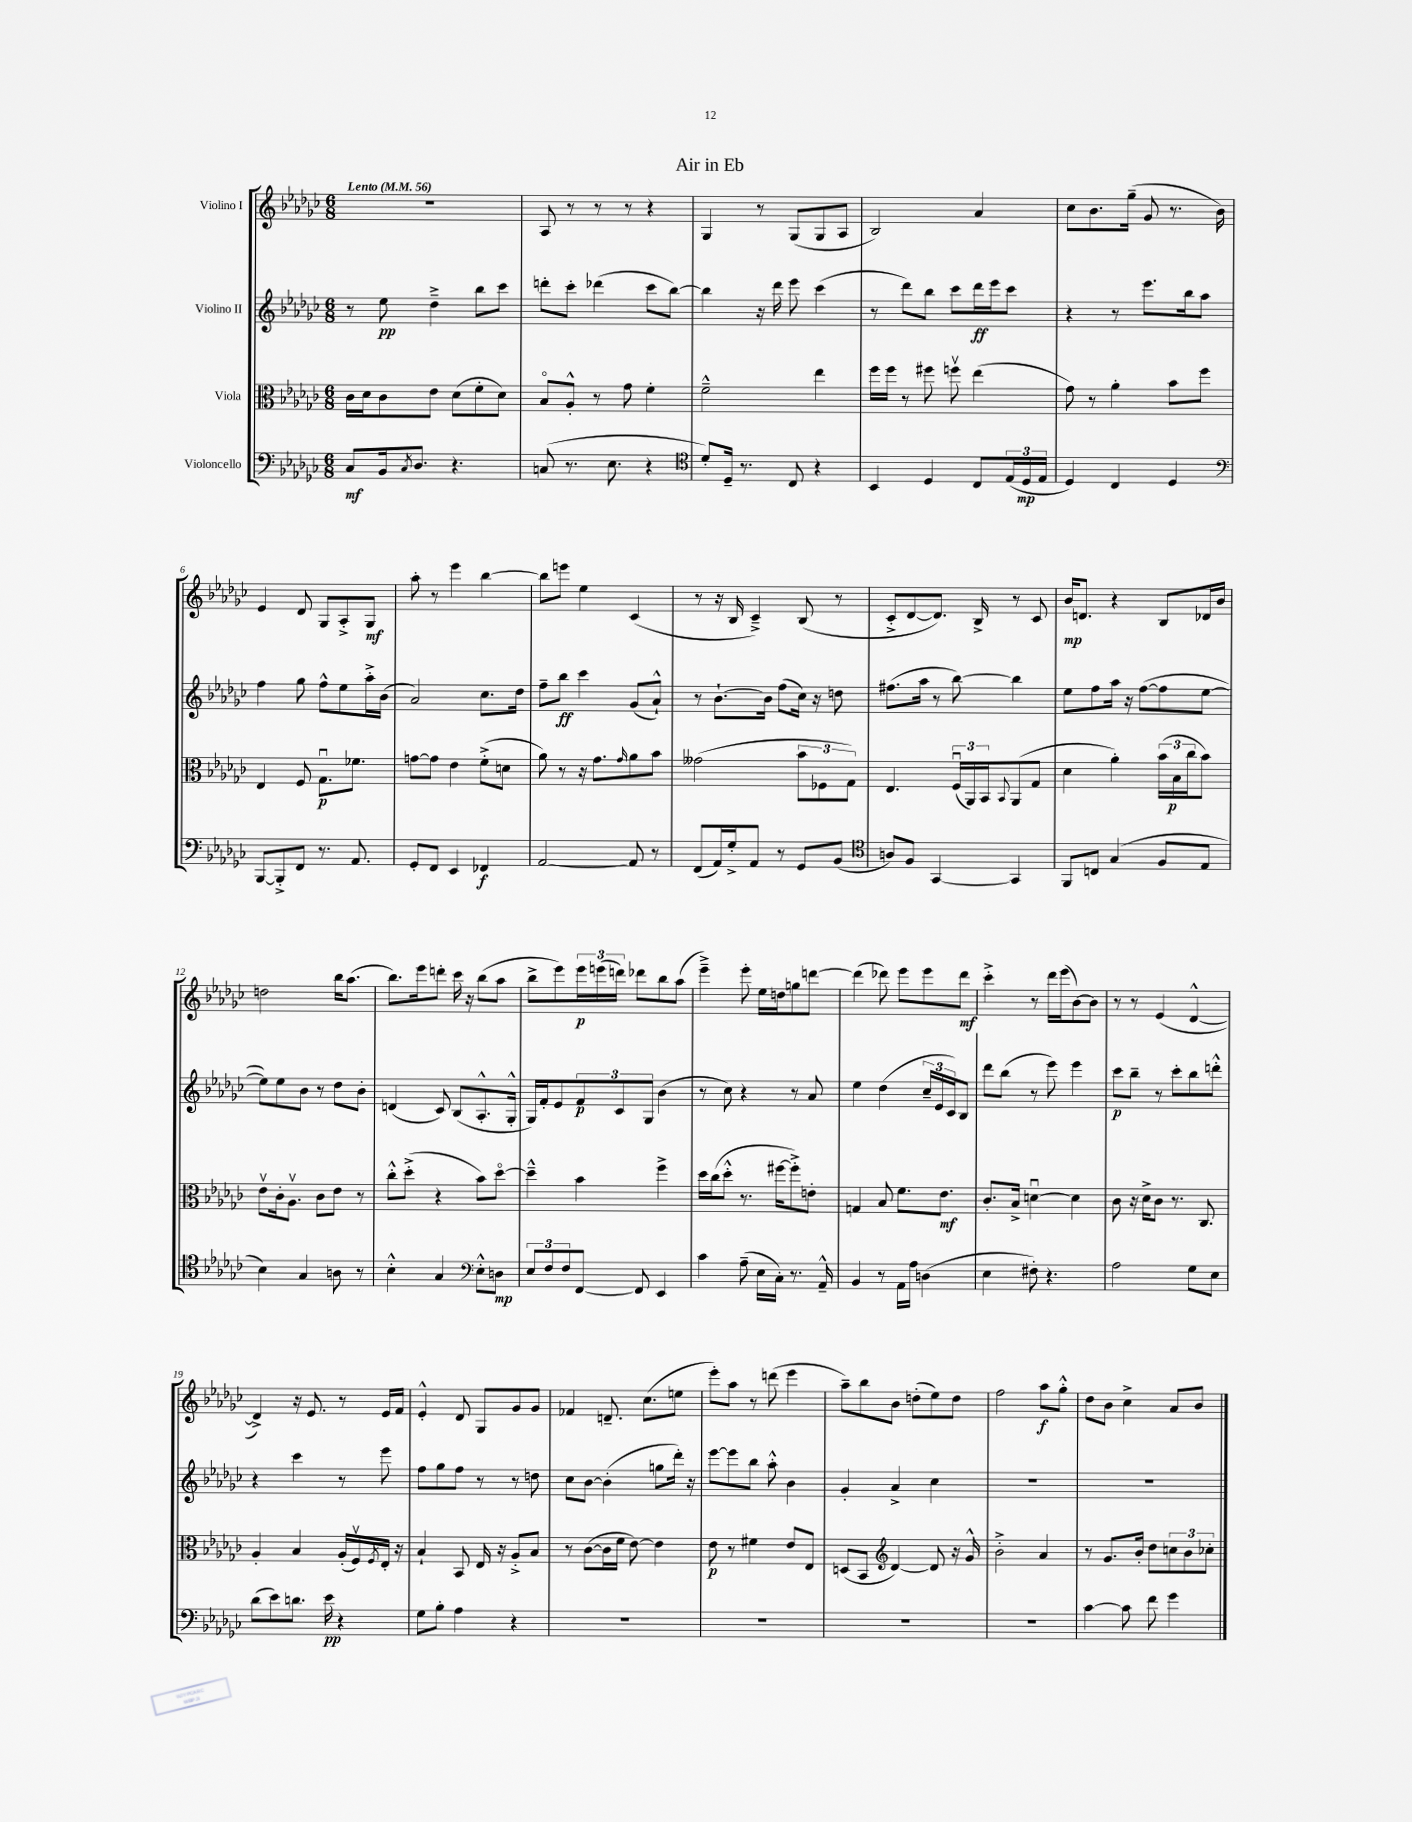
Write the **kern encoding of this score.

**kern	**dynam	**kern	**dynam	**kern	**dynam	**kern	**dynam
*part4	*part4	*part3	*part3	*part2	*part2	*part1	*part1
*staff4	*staff4	*staff3	*staff3	*staff2	*staff2	*staff1	*staff1
*I"Violoncello	*	*I"Viola	*	*I"Violino II	*	*I"Violino I	*
*clefF4	*	*clefC3	*	*clefG2	*	*clefG2	*
*k[b-e-a-d-g-c-]	*	*k[b-e-a-d-g-c-]	*	*k[b-e-a-d-g-c-]	*	*k[b-e-a-d-g-c-]	*
*M6/8	*	*M6/8	*	*M6/8	*	*M6/8	*
*MM56	*	*MM56	*	*MM56	*	*MM56	*
=1	=1	=1	=1	=1	=1	=1	=1
!	!	!	!	!	!	!LO:TX:a:B:t=Lento	!
8C-/L	mf	16c-\LL	.	8r	.	2.r	.
.	.	16d-\J	.	.	.	.	.
16BB-/k	.	8c-\	.	8ee-\	pp	.	.
8qC-/	.	.	.	.	.	.	.
8.D-/J	.	.	.	.	.	.	.
.	.	8e-\J	.	4dd-~^\	.	.	.
4.r	.	(8d-\L	.	.	.	.	.
.	.	8f'\	.	8bb-\L	.	.	.
.	.	8d-\J)	.	8ccc-\J	.	.	.
=2	=2	=2	=2	=2	=2	=2	=2
(8Cn/	.	8B-/L	.	8dddn'\L	.	8A-/	.
8.r	.	8A-'^^/J	.	8ccc-'\J	.	8r	.
.	.	8r	.	(4ddd-X\	.	8r	.
8.E-\	.	.	.	.	.	.	.
.	.	8g-\	.	.	.	8r	.
4r	.	4f'\	.	8ccc-\L	.	4r	.
.	.	.	.	[8bb-\J)	.	.	.
=3	=3	=3	=3	=3	=3	=3	=3
*clefC4	*	*	*	*	*	*	*
8d-'/L)	.	2f~^^\	.	4bb-\]	.	4G-/	.
16D-~/Jk	.	.	.	.	.	.	.
8.r	.	.	.	.	.	.	.
.	.	.	.	16r	.	8r	.
.	.	.	.	16ddd-\	.	.	.
8C-/	.	.	.	8eee-\	.	(8G-/L	.
4r	.	4ee-\	.	(4ccc-\	.	8G-/	.
.	.	.	.	.	.	8A-/J	.
=4	=4	=4	=4	=4	=4	=4	=4
4BB-/	.	16ff\LL	.	8r	.	2B-/)	.
.	.	16ff\JJ	.	.	.	.	.
.	.	8r	.	8ddd-\L)	.	.	.
4D-/	.	8ff#X\	.	8bb-\J	.	.	.
.	.	8ffnv\	.	8ccc-\L	.	.	.
8C-/L	.	(4ee-\	.	16ddd-\L	ff	4a-/	.
.	.	.	.	16eee-\J	.	.	.
(24E-/L	.	.	.	8ccc-\J	.	.	.
24D-/	mp	.	.	.	.	.	.
24E-/JJ	.	.	.	.	.	.	.
=5	=5	=5	=5	=5	=5	=5	=5
4D-/)	.	8g-\)	.	4r	.	8cc-\L	.
.	.	8r	.	.	.	8.b-\	.
4C-/	.	4a-'\	.	8r	.	.	.
.	.	.	.	.	.	(16gg-~\Jk	.
.	.	.	.	8.eee-\L	.	8g-/	.
4D-/	.	8b-\L	.	.	.	8.r	.
.	.	.	.	16bb-\k	.	.	.
.	.	8ff\J	.	8aa-\J	.	.	.
.	.	.	.	.	.	16b-\)	.
!!LO:LB:g=z
=6	=6	=6	=6	=6	=6	=6	=6
*clefF4	*	*	*	*	*	*	*
[8BBB-/L	.	4E-/	.	4ff\	.	4e-/	.
8BBB-'^/]	.	.	.	.	.	.	.
8FF/J	.	8F/	.	8gg-\	.	8d-/	.
8.r	.	8.G-u\L	p	8ff^^\L	.	8G-/L	.
.	.	.	.	8ee-\	.	8A-'^/	.
8.AA-/	.	8.f-X\J	.	.	.	.	.
.	.	.	.	16aa-'^\L	.	8G-/J	mf
.	.	.	.	(16b-\JJ	.	.	.
=7	=7	=7	=7	=7	=7	=7	=7
8GG-'/L	.	[8gn\L	.	2a-/)	.	8aa-'\	.
8FF/J	.	8g\J]	.	.	.	8r	.
4EE-/	.	4e-\	.	.	.	4eee-\	.
4FF-X/	f	(8f'^\L	.	8.cc-\L	.	[4bb-\	.
.	.	8dn\J	.	.	.	.	.
.	.	.	.	16dd-\Jk	.	.	.
=8	=8	=8	=8	=8	=8	=8	=8
[2AA-/	.	8a-\)	.	8ff~\L	.	8bb-\L]	.
.	.	8r	.	8bb-\J	ff	8eeen\J	.
.	.	16r	.	4ccc-\	.	4ee-\	.
.	.	8.g-\L	.	.	.	.	.
.	.	16qqg-/	.	.	.	.	.
8AA-/]	.	8a-\	.	(8g-/L	.	(4c-/	.
8r	.	8b-\J	.	8a-`^^/J)	.	.	.
=9	=9	=9	=9	=9	=9	=9	=9
(8FF/L	.	(2g--X\	.	8r	.	8r	.
16AA-/L)	.	.	.	[8.b-`\L	.	16r	.
16G-'^/J	.	.	.	.	.	16B-/	.
8AA-/J	.	.	.	.	.	4c-~^/)	.
.	.	.	.	16b-\Jk]	.	.	.
8r	.	.	.	(8ff\L	.	.	.
8GG-/L	.	12b-\L	.	16cc-\Jk)	.	(8B-/	.
.	.	.	.	16r	.	.	.
.	.	12F-X\	.	.	.	.	.
(8BB-/J	.	.	.	8ddn\	.	8r	.
.	.	12G-\J)	.	.	.	.	.
=10	=10	=10	=10	=10	=10	=10	=10
*clefC4	*	*	*	*	*	*	*
8An/L)	.	4.E-/	.	(8.ff#X\L	.	8c-'^/L	.
8F/J	.	.	.	.	.	[8d-/	.
.	.	.	.	16aa-\Jk	.	.	.
[4GG-/	.	.	.	8r	.	8.d-/J])	.
.	.	(24Fu/LL	.	[8bb-\)	.	.	.
.	.	24AA-/)	.	.	.	.	.
.	.	.	.	.	.	16B-^/	.
.	.	24BB-/J	.	.	.	.	.
.	.	8qqBB-/	.	.	.	.	.
4GG-/]	.	(8AA-/	.	4bb-\]	.	8r	.
.	.	8G-/J	.	.	.	8c-/	.
=11	=11	=11	=11	=11	=11	=11	=11
8FF/L	.	4d-\	.	8ee-\L	.	16b-/KL	mp
.	.	.	.	.	.	8.dn/J	.
8Cn/J	.	.	.	8ff\	.	.	.
(4G-/	.	4a-'\)	.	16aa-\Jk	.	4r	.
.	.	.	.	16r	.	.	.
.	.	.	.	([8ff\L	.	.	.
8F/L	.	(24b-\LL	.	8ff\]	.	8B-/L	.
.	.	24B-\	p	.	.	.	.
.	.	24cc-\J	.	.	.	.	.
8E-/J	.	8b-\J)	.	[8ee-\J	.	16d-X/L	.
.	.	.	.	.	.	16b-/JJ	.
!!LO:LB:g=z
=12	=12	=12	=12	=12	=12	=12	=12
4B-\)	.	8e-v\L	.	8ee-\L])	.	2ddn\	.
.	.	16c-'\k	.	8ee-\	.	.	.
.	.	8.A-v\J	.	.	.	.	.
4G-/	.	.	.	8b-\J	.	.	.
.	.	8c-\L	.	8r	.	.	.
8An\	.	8e-\J	.	8dd-\L	.	16bb-\KL	.
.	.	.	.	.	.	(8.aa-\J	.
8r	.	8r	.	8b-'\J	.	.	.
=13	=13	=13	=13	=13	=13	=13	=13
4B-'^^\	.	8cc-'^^\L	.	(4dn/	.	8.bb-\L)	.
.	.	(8dd-'^\J	.	.	.	.	.
.	.	.	.	.	.	16eee-\k	.
4G-/	.	4r	.	8c-/)	.	8dddn'\J	.
.	.	.	.	(8B-/L	.	16ccc-\	.
.	.	.	.	.	.	16r	.
*clefF4	*	*	*	*	*	*	*
8E-'^^\L	.	8b-\L)	.	8.A-'^^/	.	(8bb-\L	.
8Dn\J	mp	[8dd-\J	.	.	.	8aa-\J	.
.	.	.	.	16G-'^^/Jk	.	.	.
=14	=14	=14	=14	=14	=14	=14	=14
12E-/L	.	4dd-~^^\]	.	16G-/LL)	.	8bb-^\L	.
.	.	.	.	16f'/J	.	.	.
12F/	.	.	.	.	.	.	.
.	.	.	.	8e-/	.	8eee-\)	.
12F/	.	.	.	.	.	.	.
[8FF/J	.	4b-\	.	12f/	p	24eee-\L	p
.	.	.	.	.	.	(24eeen\	.
.	.	.	.	12c-/	.	24dddn\JJ)	.
8FF/]	.	.	.	.	.	8ddd-X\L	.
.	.	.	.	12G-/J	.	.	.
4EE-/	.	4ff^\	.	(4b-\	.	8bb-\	.
.	.	.	.	.	.	(8aa-\J	.
=15	=15	=15	=15	=15	=15	=15	=15
4c-\	.	16dd-\LL	.	8r	.	4eee-~^\)	.
.	.	(16cc-\J	.	.	.	.	.
.	.	8dd-'^^\J	.	8cc-\)	.	.	.
(8A-~\	.	8.r	.	4r	.	8eee-'\	.
16E-\LL	.	.	.	.	.	16ee-\LL	.
16C-'\JJ)	.	[16ff#X\KL	.	.	.	16ddn\J	.
8.r	.	8ff#'^\])	.	8r	.	8ggn\	.
.	.	8en'\J	.	8a-/	.	[8dddn\J	.
16AA-~^^/	.	.	.	.	.	.	.
=16	=16	=16	=16	=16	=16	=16	=16
4BB-/	.	4Gn/	.	4ee-\	.	(4ddd\]	.
8r	.	8B-/	.	(4dd-\	.	8ddd-X\)	.
16AA-\LL	.	8.f\L	.	.	.	8eee-\L	.
16A-\JJ	.	.	.	.	.	.	.
(4Dn\	.	.	.	24cc-~/LL	.	8eee-\	.
.	.	.	.	24e-/	.	.	.
.	.	8.e-\J	mf	.	.	.	.
.	.	.	.	24c-/J)	.	.	.
.	.	.	.	8B-/J	.	8ddd-\J	mf
=17	=17	=17	=17	=17	=17	=17	=17
4E-\	.	8.c-'/L	.	8ddd-\L	.	4ccc-'^\	.
.	.	.	.	(8bb-\J	.	.	.
.	.	16B-^/Jk	.	.	.	.	.
8F#X'\)	.	[4dnu\	.	8r	.	8r	.
4.r	.	.	.	8eee-\)	.	16ddd-\LL	.
.	.	.	.	.	.	(16eee-\J	.
.	.	4d\]	.	4eee-\	.	[8b-\)	.
.	.	.	.	.	.	8b-\J]	.
=18	=18	=18	=18	=18	=18	=18	=18
2A-\	.	8c-\	.	8ccc-\L	p	8r	.
.	.	16r	.	8bb-~\J	.	8r	.
.	.	16d-^\KL	.	.	.	.	.
.	.	8c-\J	.	8r	.	(4e-/	.
.	.	8.r	.	8ccc-'\L	.	.	.
8G-\L	.	.	.	8bb-\	.	[4d-^^/	.
.	.	8.C-/	.	.	.	.	.
8E-\J	.	.	.	8dddn'^^\J	.	.	.
!!LO:LB:g=z
=19	=19	=19	=19	=19	=19	=19	=19
(8d-\L	.	4A-'/	.	4r	.	4d-^/])	.
8e-\)	.	.	.	.	.	.	.
8.dn\J	.	4B-/	.	4ccc-\	.	16r	.
.	.	.	.	.	.	8.e-/	.
16e-\	pp	.	.	.	.	.	.
4r	.	(16A-'/LL	.	8r	.	8r	.
.	.	16Fv/)	.	.	.	.	.
.	.	8qF/	.	.	.	.	.
.	.	16E-'/JJ	.	8eee-\	.	16e-/LL	.
.	.	16r	.	.	.	16f/JJ	.
=20	=20	=20	=20	=20	=20	=20	=20
8G-\L	.	4B-`/	.	8ff\L	.	4e-'^^/	.
8B-'\J	.	.	.	8gg-\	.	.	.
4A-\	.	8BB-/	.	8ff\J	.	8d-/	.
.	.	16E-/	.	8r	.	8G-/L	.
.	.	16r	.	.	.	.	.
4r	.	8A-'^/L	.	8r	.	8g-/	.
.	.	8B-/J	.	8ddn\	.	8g-/J	.
=21	=21	=21	=21	=21	=21	=21	=21
2.r	.	8r	.	8cc-\L	.	4f-X/	.
.	.	([8c-\L	.	[8b-\J	.	.	.
.	.	16c-\L]	.	(4b-'\]	.	8.dn~/	.
.	.	16f\JJ	.	.	.	.	.
.	.	[8e-\)	.	.	.	.	.
.	.	.	.	.	.	(8.cc-\L	.
.	.	4e-\]	.	8ggn\L	.	.	.
.	.	.	.	16ddd-'\Jk)	.	8een\J	.
.	.	.	.	16r	.	.	.
=22	=22	=22	=22	=22	=22	=22	=22
2.r	.	8e-\	p	[8eee-\L	.	8eee-'\L)	.
.	.	8r	.	8eee-\]	.	8aa-\J	.
.	.	4f#X\	.	8bb-\J	.	8r	.
.	.	.	.	8aa-'^^\	.	(8dddn\	.
.	.	8e-/L	.	4b-\	.	4eee-\	.
.	.	8E-/J	.	.	.	.	.
=23	=23	=23	=23	=23	=23	=23	=23
2.r	.	(8Dn/L	.	4g-'/	.	8aa-~\L)	.
.	.	8BB-/J	.	.	.	8bb-\	.
*	*	*clefG2	*	*	*	*	*
.	.	[4d-/)	.	4a-^/	.	8b-\J	.
.	.	.	.	.	.	(8ddn'\L	.
.	.	8d-/]	.	4cc-\	.	8ee-\)	.
.	.	16r	.	.	.	8dd\J	.
.	.	16g-^^/	.	.	.	.	.
=24	=24	=24	=24	=24	=24	=24	=24
2.r	.	2b-'^\	.	2.r	.	2ff\	.
.	.	4a-/	.	.	.	8aa-\L	f
.	.	.	.	.	.	8gg-'^^\J	.
=25	=25	=25	=25	=25	=25	=25	=25
[4c-\	.	8r	.	2.r	.	8dd-\L	.
.	.	8.g-/L	.	.	.	8b-\J	.
8c-\]	.	.	.	.	.	4cc-^\	.
.	.	16b-'/Jk	.	.	.	.	.
8f\	.	8dd-\L	.	.	.	.	.
4g-\	.	12ccn\	.	.	.	8a-/L	.
.	.	12b-\	.	.	.	.	.
.	.	.	.	.	.	8b-/J	.
.	.	12cc-X'\J	.	.	.	.	.
==	==	==	==	==	==	==	==
*-	*-	*-	*-	*-	*-	*-	*-
